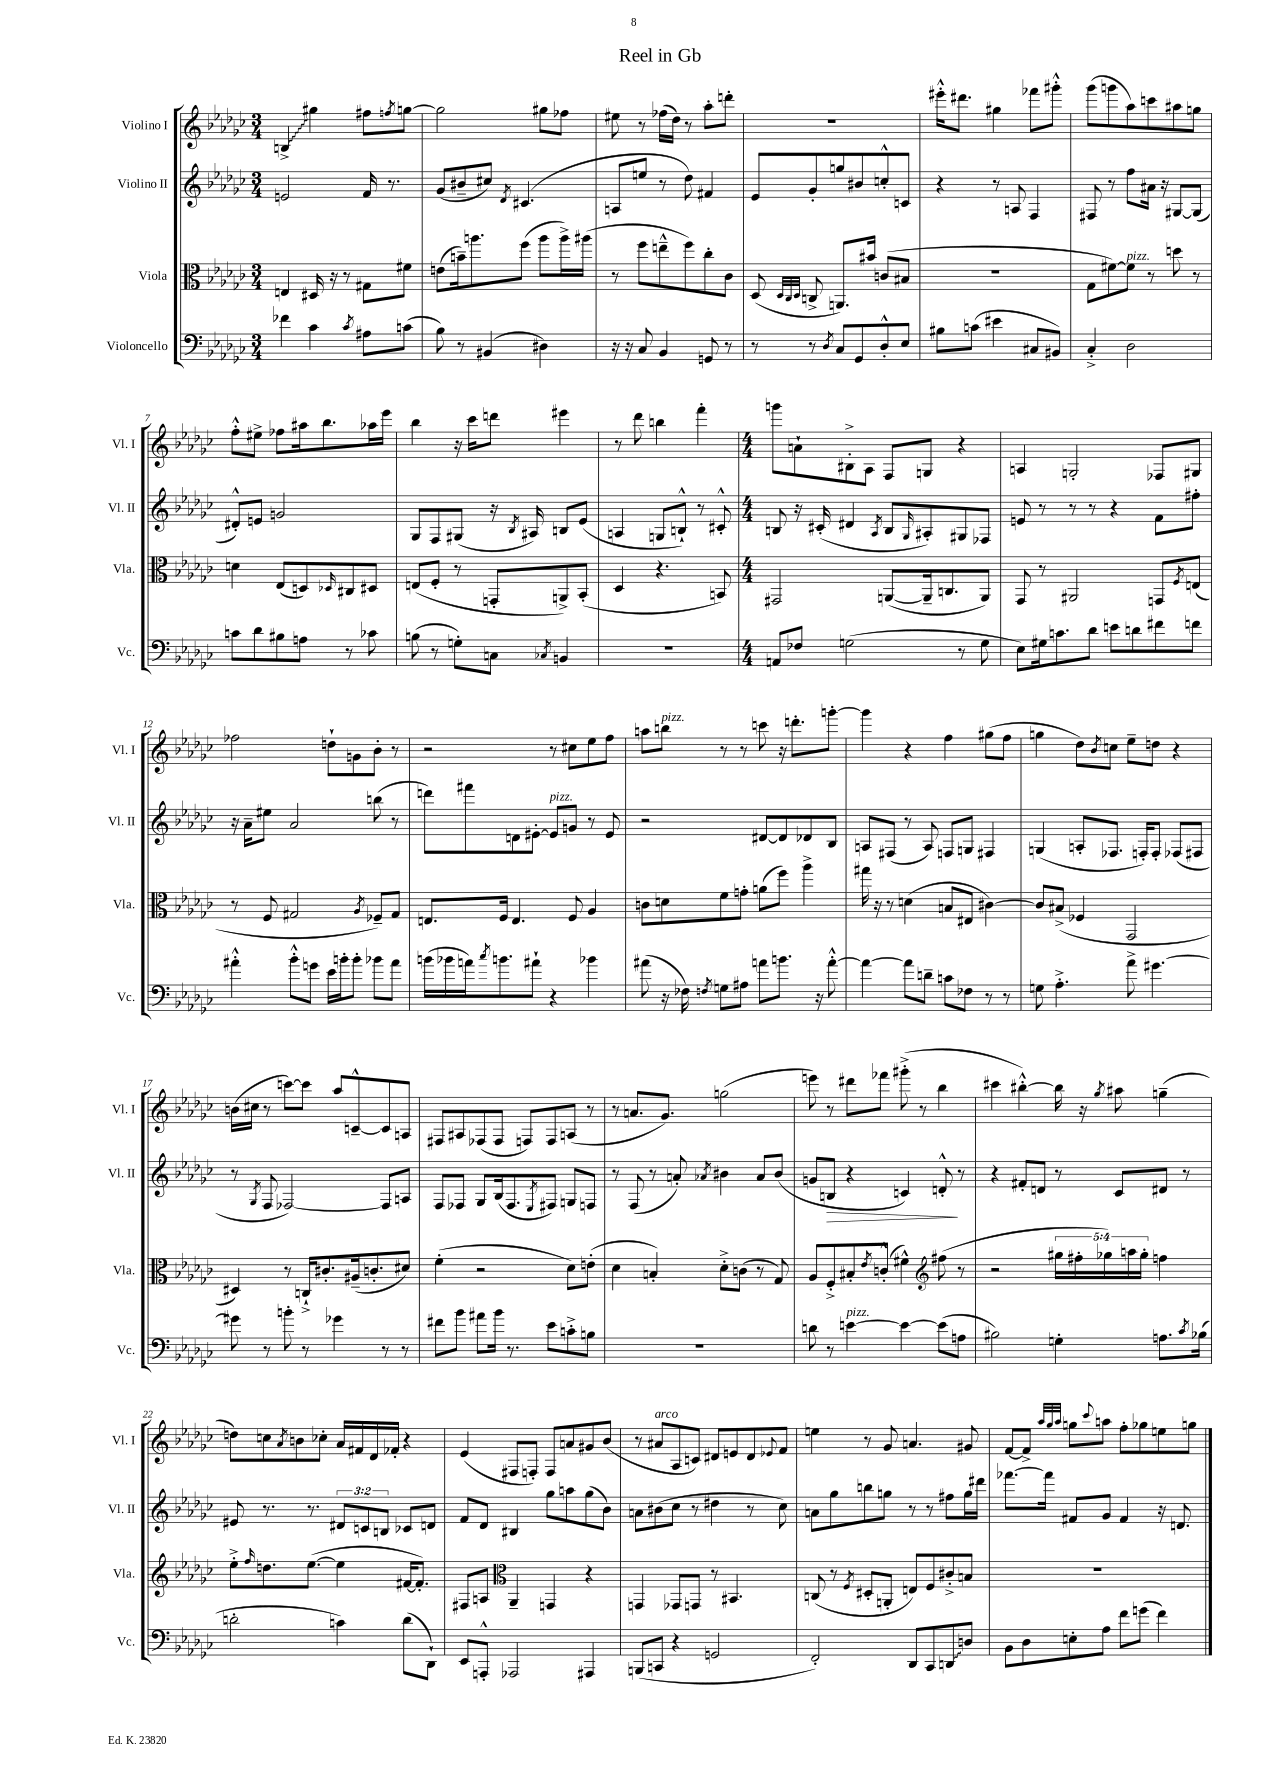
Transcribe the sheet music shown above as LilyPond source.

\header { title = "Reel in Gb" }
<<
\new StaffGroup <<
\new Staff = "s0" \with { instrumentName = "Violino I" shortInstrumentName = "Vl. I" } {
    \clef treble \key ges \major \numericTimeSignature \time 3/4
    \once \override Glissando.style = #'zigzag b4->\glissando gis''4 fis''8 \acciaccatura { f''8 } g''8~ |
    g''2 gis''8 fes''8 |
    eis''8 r8 fes''16( des''16) r8 aes''8-. d'''8-. |
    R2. |
    eis'''16-.-^ dis'''8. gis''4 fes'''8 gis'''8-.-^ |
    ges'''8( g'''8 aes''8) c'''8 ais''8 g''8 |
    f''8-.-^ eis''8-> fes''8 ais''16 bes''8. aes''16 ees'''16 |
    bes''4 r16 ces'''16 d'''8 eis'''4 |
    r8 des'''8 b''4 f'''4-. |
    \numericTimeSignature \time 4/4 g'''8 a'8-! bis8-.-> aes8 f8 g8 r4 |
    a4 g2-. fes8 gis8 |
    fes''2 d''8-! g'8 bes'8-. r8 |
    r2 r8 cis''8 ees''8 f''8 |
    a''8 b''8^\markup { \italic "pizz." } r8 r8 c'''8 r16 d'''8.-. g'''8~-. |
    g'''4 r4 f''4 gis''8( f''8 |
    g''4 des''8) \acciaccatura { bes'8 } c''8 ees''8-- d''8 r4 |
    b'16( cis''16 r8 c'''8~) c'''8 aes''8 c'8~---^ c'8 a8 |
    fis8 ais8 fes8( fes8 f8) f8 a8( r8 |
    r8 a'8. ges'8.) g''2( |
    e'''8) r8 dis'''8 fes'''8 gis'''8-.->( r8 bes''4 |
    cis'''4 bis''4~-.-^) bis''16 r16 \acciaccatura { ges''8 } ais''8 g''4--( |
    d''8) c''8 \acciaccatura { aes'8 } b'8 ces''8-. aes'16 fis'16 des'16 fes'16-. r4 |
    ees'4( fis8 f8-.) f8 a'8 gis'8 bes'8( |
    r8 ais'8^\markup { \italic "arco" } aes8 c'8) dis'8 e'8 dis'8 \appoggiatura { ees'8 } f'8 |
    e''4 r8 ges'8 a'4. gis'8 |
    f'8~ f'8-> \grace { aes''32 ges''32 aes''32 } g''8 \appoggiatura { ces'''8 } a''8 f''8-. ges''8 e''8 g''8 \bar "|." |
}
\new Staff = "s1" \with { instrumentName = "Violino II" shortInstrumentName = "Vl. II" } {
    \clef treble \key ges \major \numericTimeSignature \time 3/4 \override Staff.TupletNumber.text = #tuplet-number::calc-fraction-text
    e'2 f'16 r8. |
    ges'8( bis'8-- cis''8) \acciaccatura { des'8 } cis'4.( |
    a8 e''8 r8 des''8) fis'4 |
    ees'8 ges'8-. g''8 bis'8 c''8-.-^ c'8 |
    r4 r8 a8 f4 |
    fis8 r8 f''8 ais'16 r16 gis8~ gis8( |
    dis'8-.-^) e'8 g'2 |
    ges8 f8 gis8( r16 \acciaccatura { bes8 } ais16) b8 ees'8( |
    a4 g8 b8-!-^) r8 cis'8-.-^ |
    \numericTimeSignature \time 4/4 b8 r16 cis'16-.( dis'4 \acciaccatura { aes8 } b8 \grace { ges16 } ais8-.) gis8 fes8 |
    e'8 r8 r8 r8 r4 f'8 fis''8-. |
    r16 aes'16-- eis''8 aes'2 b''8( r8 |
    d'''8) fis'''8 d'8 eis'8~-. eis'8^\markup { \italic "pizz." } g'8 r8 eis'8 |
    r2 dis'8~ dis'8 des'8 bes8 |
    a8 fis8( r8 a8) f8 g8 fis4 |
    g4( a8-. fes8. f16-.) f8-. fes8( fis8 |
    r8 \acciaccatura { ges8 } f8 fes2~) fes8 a8 |
    f8 fes8 ges8 bes16( fes8. \acciaccatura { ees8 } fis8) g8 f8 |
    r8 f8( r8 a'8-.) \acciaccatura { aes'8 } bis'4 aes'8 bis'8( |
    g'8 b8\> r4 c'4) d'8-.-^\! r8 |
    r4 fis'8-. d'8 r8 ces'8 dis'8 r8 |
    eis'8 r8. r8. \tuplet 3/2 { dis'8 c'8 b8 } ces'8 d'8 |
    f'8 des'8 bis4 ges''8 a''8 ges''8( bes'8) |
    a'8 bis'8( ces''8 r8 dis''4 r8 ces''8) |
    a'8 ges''8 b''8 g''8 r8 r8 fis''8 g''16 dis'''16 |
    fes'''8.~ fes'''16 fis'8 ges'8 fis'4 r16 d'8. \bar "|." |
}
\new Staff = "s2" \with { instrumentName = "Viola" shortInstrumentName = "Vla." } {
    \clef alto \key ges \major \numericTimeSignature \time 3/4 \override Staff.TupletNumber.text = #tuplet-number::calc-fraction-text
    e4 dis16 r16 r8 gis8 fis'8 |
    e'8( b'16--) a''8. f''8( a''8 a''16->) ais''16( |
    r8 f''8 e''8---^ f''8) ces''8-. ces'8 |
    des8( \grace { des32 ces32 des32 } c8-> a,8.) bis'16 c'8( bis8 |
    R2. |
    ges8 fis'8~) fis'8^\markup { \italic "pizz." } r8 d''8 r8 |
    d'4 ees8( d8) \grace { des16 } cis8 dis8 |
    e8( f8-. r8 g,8-. a,8->) bes,8-.( |
    des4 r4. b,8) |
    \numericTimeSignature \time 4/4 gis,2 a,8~( a,16-- c8. a,8) |
    ges,8 r8 ais,2 g,8 \acciaccatura { f8 } e8( |
    r8 f8 gis2 \acciaccatura { aes8 } fes8--) gis8 |
    e8. f16 e4. f8 aes4 |
    c'8 d'8 f'8 g'8-. a'8( f''8) aes''4-> |
    gis''16 r16 r8 d'4( b8 eis8 cis'4~) |
    cis'8 bis8->( fes4 ges,2 |
    dis4) r8 c16-!-> cis'8.-. ais16--( c'8.-. dis'8) |
    f'4-.( r2 des'8) e'8-.( |
    des'4 b4-.) des'8-.-> c'8( r8 ges8) |
    aes8 f8-.-> bis8-. \acciaccatura { ees'8 } c'8-.-^( fis'4-^) \clef treble fis''8( r8 |
    r2 \tuplet 5/4 { gis''16 fis''16-. ges''16) a''16 ges''16-. } f''4 |
    ees''8-.-> \grace { f''16 } d''8. ees''8.~( ees''4 fis'16~ fis'8.-.) |
    fis8 a8 \clef alto aes,4-- g,4 r4 |
    g,4 ges,8 g,8 r8 bis,4. |
    c8( r8 \acciaccatura { f8 } dis8-. a,8-. e8) f8 cis'8-.-> b8 |
    R1 \bar "|." |
}
\new Staff = "s3" \with { instrumentName = "Violoncello" shortInstrumentName = "Vc." } {
    \clef bass \key ges \major \numericTimeSignature \time 3/4
    fes'4 ces'4 \acciaccatura { ces'8 } ais8 c'8( |
    bes8) r8 bis,4( dis4) |
    r16 r16 ces8 bes,4 g,8 r8 |
    r8 r8 \acciaccatura { des8 } ces8 ges,8 des8-.-^ ees8 |
    bis8 c'8( eis'4 cis8 bis,8) |
    ces4-.-> des2 |
    c'8 des'8 bis8 a8 r8 ces'8 |
    b8( r8 g8-.) c8 \acciaccatura { ces8 } b,4 |
    R2. |
    \numericTimeSignature \time 4/4 a,8 fes8 g2( r8 g8 |
    ees8) gis16 c'8. des'8 e'8 d'8 fis'8 f'8 |
    ais'4-.-^ bes'8-.-^ g'8 ees'16 b'16-. b'8-. bes'8 ais'8 |
    b'16( bes'16 a'16) \acciaccatura { ces''8 } b'8. ais'8-! r4 bes'4 |
    ais'8( r16 fes16) \acciaccatura { f8 } g8 ais8 a'8 b'8. r16 a'8~-.-^ |
    a'4~ a'8 d'8-- c'8 fes8 r8 r8 |
    g8 aes4.-.-> aes'8-> gis'4.~ |
    gis'8 r8 b'8-. r8 ges'4 r8 r8 |
    fis'8 bes'8 ais'8 bes'16 r8. ees'8 c'8-.-> b8 |
    R1 |
    d'8 r8 e'4~^\markup { \italic "pizz." } e'4~ e'8( a8 |
    bis2) g4-. a8. \acciaccatura { ces'8 } bes16( |
    d'2-. c'4) d'8( des,8-!) |
    ees,8 a,,8-.-^ aes,,2 ais,,4 |
    b,,8( c,8 r4 g,2 |
    f,2-.) des,8 ces,8 \once \override Glissando.style = #'zigzag d,8\glissando d8 |
    bes,8 des8 e8-. aes8 f'8 g'8( f'4) \bar "|." |
}
>>
>>
